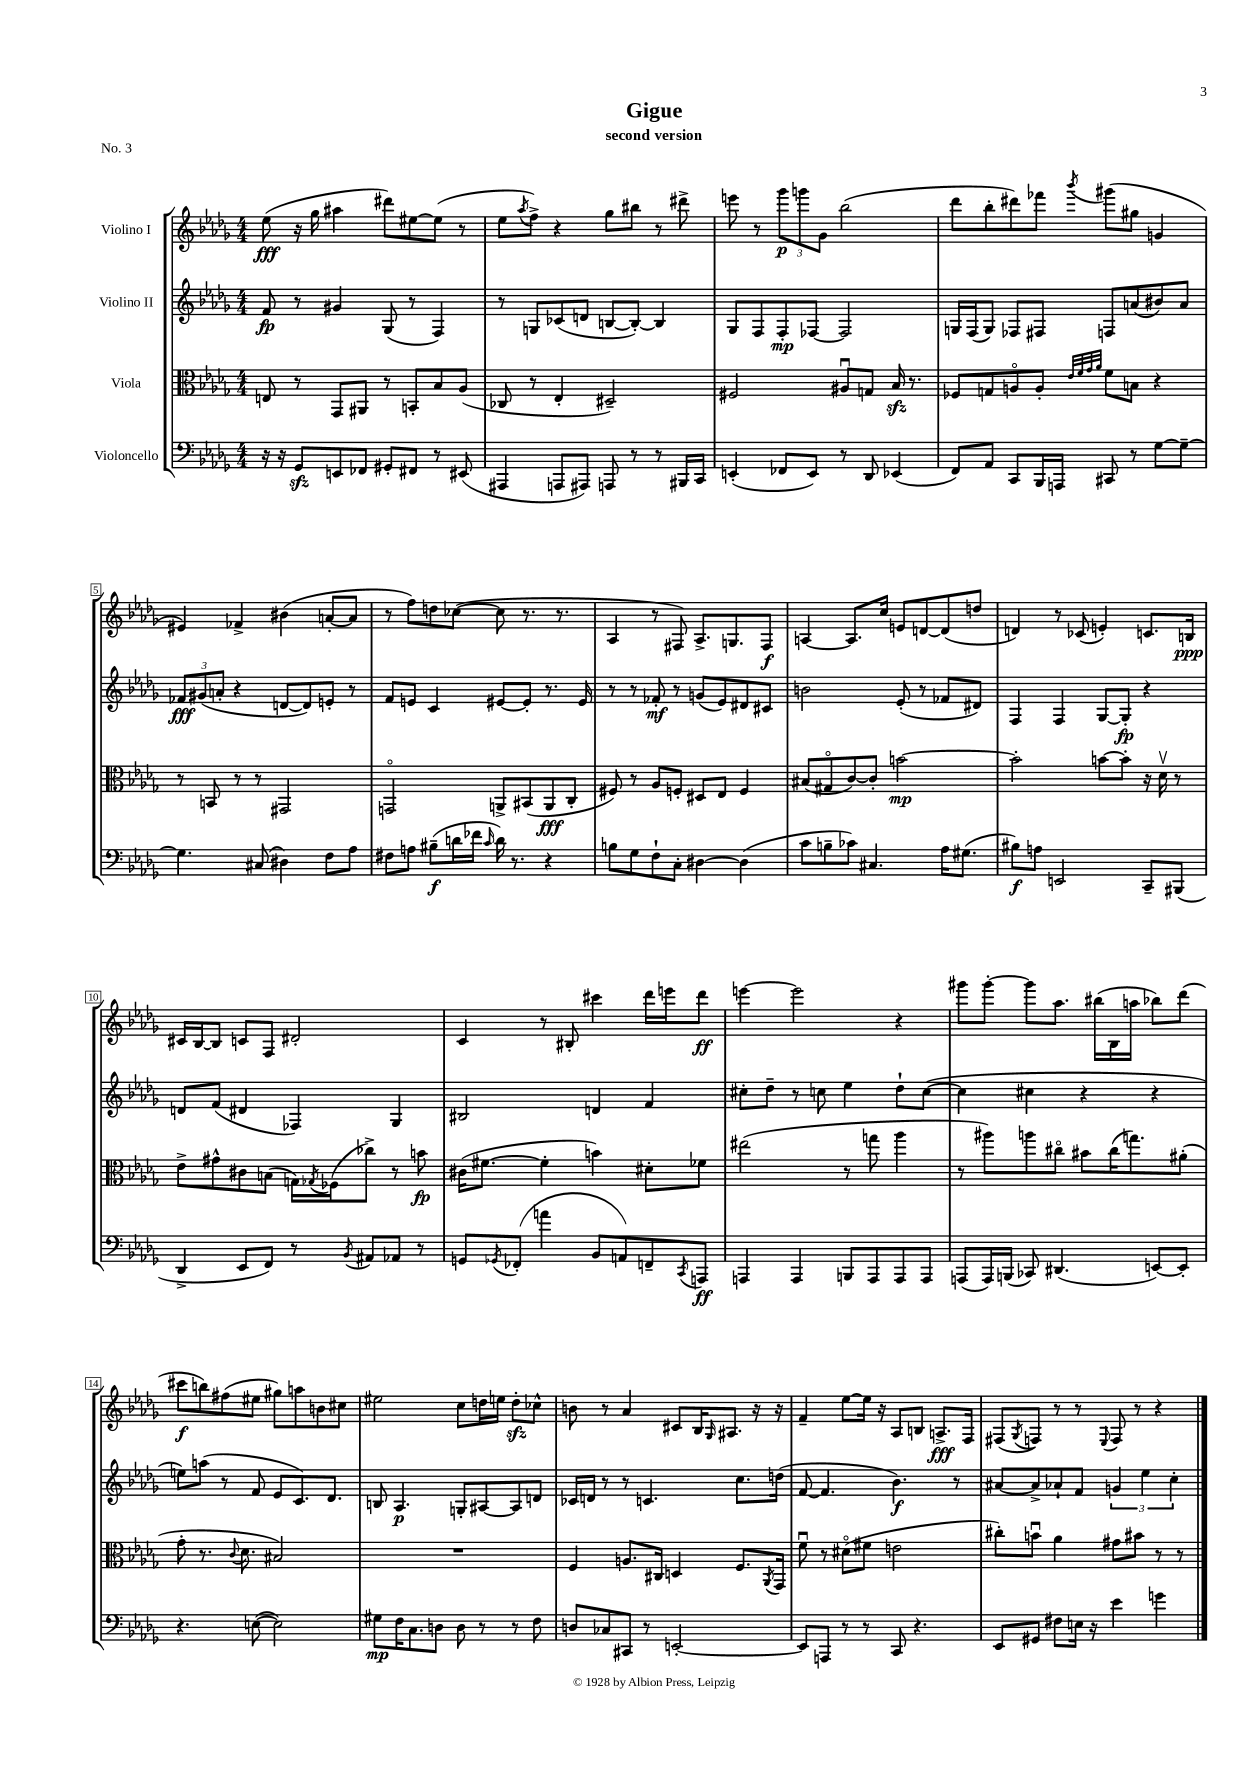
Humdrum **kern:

**kern	**kern	**kern	**kern
*staff4	*staff3	*staff2	*staff1
*clefF4	*clefC3	*clefG2	*clefG2
*k[b-e-a-d-g-]	*k[b-e-a-d-g-]	*k[b-e-a-d-g-]	*k[b-e-a-d-g-]
*M4/4	*M4/4	*M4/4	*M4/4
16r	8E	8f	(8ee-
16r	.	.	.
8GG-	8r	8r	16r
.	.	.	16gg-
8EE	8GG-	4g#	4aa#
8FF-	8AA#	.	.
8GG#'	8r	(8G-	8ddd#)
8FF#	8BB'	8r	[8ee#
8r	8B-	4F)	(8ee#]
(8EE#	(8A-	.	8r
=	=	=	=
4AAA#	8C-	8r	8ee-
.	.	.	8qaa-
.	8r	8G	8ff^)
8AAA	4E-'	(8c-	4r
8AAA#)	.	8d	.
8AAA	2D#~)	[8B	8gg-
8r	.	8B'_)	8bb#
8r	.	4B]	8r
16BBB#	.	.	8ddd#^
16CC	.	.	.
=	=	=	=
(4EE'	2F#	8G-	8eee
.	.	8F	8r
8FF-	.	8F'	12ggg-
.	.	.	12ggg
8EE)	.	[8F-	.
.	.	.	12g-
8r	8A#u	2F-]	(2bb-
8DD-	8G	.	.
(4EE-	16B-	.	.
.	8.r	.	.
=	=	=	=
8FF)	8F-	16G	8ddd-
.	.	(16F	.
8AA-	8G	8G)	8bb-'
8CC	8Ao	8F-	8ddd#)
16BBB-	8A'	8F#	8fff-
16AAA	.	.	.
.	32qqe-	.	.
.	32qqf	.	.
.	32qqg-	.	.
.	32qqa-	.	8qbbb-
8CC#	8f	8F	(8ggg#
8r	8B	(8a	8gg#
[8G-	4r	8b#)	4g
8G-~_	.	8a	.
=	=	=	=
4.G-]	8r	12f-	4e#)
.	.	(12g#	.
.	8BB	.	.
.	.	12a'	.
.	8r	4r	4f-^
(8C#	8r	.	.
4D#)	2GG#	[8d	(4b#
.	.	8d])	.
8F	.	8e'	[8a'
8A-	.	8r	8a]
=	=	=	=
8F#	2GGo	8f	8r
8A	.	8e	8ff)
(8B#~	.	4c	8dd
16d	.	.	([8cc-
16f-	.	.	.
16qqc	.	.	.
16d)	8AA^	[8e#	8cc-]
8.r	.	.	.
.	(8BB#	8e#']	8.r
4r	8AA	8.r	.
.	.	.	8.r
.	8C'	.	.
.	.	16e#	.
=	=	=	=
8B	8F#)	8r	4A-
8G-	8r	8r	.
8F`	8A-	8f-'	8r
8C'	8F'	8r	8F#)
[4D#	8D#	(8g	8.A-^
.	8E-	8e-)	.
.	.	.	8.G
(4D#]	4F	8d#	.
.	.	8c#	8F#
=	=	=	=
8c	(8B#	2b	[4A
8B~	8G#o	.	.
8c-)	[8c)	.	8.A]
4.C#	8c']	.	.
.	.	.	16cc
.	[2b	(8e-'	8e
.	.	8r	[8d
16A-	.	8f-	(8d]
(8.G#	.	.	.
.	.	8d#)	8dd
=	=	=	=
8B#)	2b']	4F	4d)
8A	.	.	.
2EE	.	4F	8r
.	.	.	(8c-
.	[8b	[8G-	4e')
.	8b']	8G-']	.
8CC~	16r	4r	8.c
.	16d-v	.	.
(8BBB#	8r	.	.
.	.	.	16B
=	=	=	=
4DD-^	8e-^	8d	16c#
.	.	.	[16B-
.	8g#^^	(8f	8B-]
8EE-	8c#	4d#	8c
8FF)	(8B	.	8F
8r	16G)	4F-)	2d#'
.	8qG-	.	.
.	(16F-	.	.
8qBB-	.	.	.
8AA#	8cc-^)	.	.
8AA-	8r	4G-	.
8r	8b	.	.
=	=	=	=
8GG	(16c#	2B#	4c
.	[8.f#	.	.
8qGG-	.	.	.
(8FF-'	.	.	.
4a	4f#']	.	8r
.	.	.	8B#'
8BB-	4b)	4d	4ccc#
8AA)	.	.	.
8FF~	8d#'	4f	16ddd-
.	.	.	16eee
8qCC	.	.	.
8AAA	8f-	.	8ddd-
=	=	=	=
4AAA	(2ee#	8cc#'	[4eee
.	.	8dd-~	.
4AAA	.	8r	2eee]
.	.	8cc	.
8BBB	8r	4ee-	.
8AAA	8gg	.	.
8AAA	4aa-	8dd-`	4r
8AAA	.	([8cc	.
=	=	=	=
(8AAA	8r	4cc]	8ggg#
16AAA)	8aa#)	.	[8ggg#'
(16BBB	.	.	.
8CC-)	8aa	4cc#	8ggg#]
(4.DD#	8cc#o	.	8.aa-
.	8b#	4r	.
.	.	.	(16bb#
.	(16cc#	.	16B-
.	8.gg)	.	16aa
[8EE)	.	4r	8bb-)
8EE']	(8a#'	.	(8ddd-
=	=	=	=
4.r	8g-'	8ee)	8ccc#
.	8.r	(8aa	8bb)
.	.	8r	(8ff#
.	8qqc	.	.
.	8.d-	.	.
([8E	.	8f	8ee#
2E])	2B#)	8e-	8gg#)
.	.	8.c)	8aa
.	.	.	8b
.	.	8.d-	.
.	.	.	8cc#
=	=	=	=
8G#	1r	8B	2ee#
16F	.	4.A-	.
8.C	.	.	.
8D	.	.	.
8D	.	8G'	8cc
8r	.	[8A#	16dd
.	.	.	16ee
8r	.	8A#]	8dd'
8F	.	8d	8cc-^^
=	=	=	=
8D	4F	16c-	8b
.	.	16d	.
8C-	.	8r	8r
8CC#	8.A	8r	4a-
8r	.	4.c	.
.	16C#	.	.
[2EE'	4D	.	8c#
.	.	.	16B-
.	.	.	16qqG-
.	.	.	8.A#
.	8.F	8.cc	.
.	.	.	16r
.	8qAA-	.	.
.	16GG-	(16dd	16r
=	=	=	=
8EE]	8fu	[8f	4f~
8AAA	8r	4.f]	.
8r	(8d#o	.	[8ee-
8r	8f#	.	16ee-]
.	.	.	16r
8CC	2e	4.b-)	8A-
4.r	.	.	8B
.	.	.	8.A^
.	.	8r	.
.	.	.	16F
=	=	=	=
8EE-	8cc#')	[8a#	(8F#
.	.	.	8qG-
8GG#	8bu	8a#^]	8F)
8F#	4a-	8a-`	8r
16E	.	8f	8r
16r	.	.	.
.	.	.	8qqE-
4e-	8g#	6g	8F
.	8b#	.	8r
.	.	6ee-	.
4g	8r	.	4r
.	.	6cc'	.
.	8r	.	.
==	==	==	==
*-	*-	*-	*-
